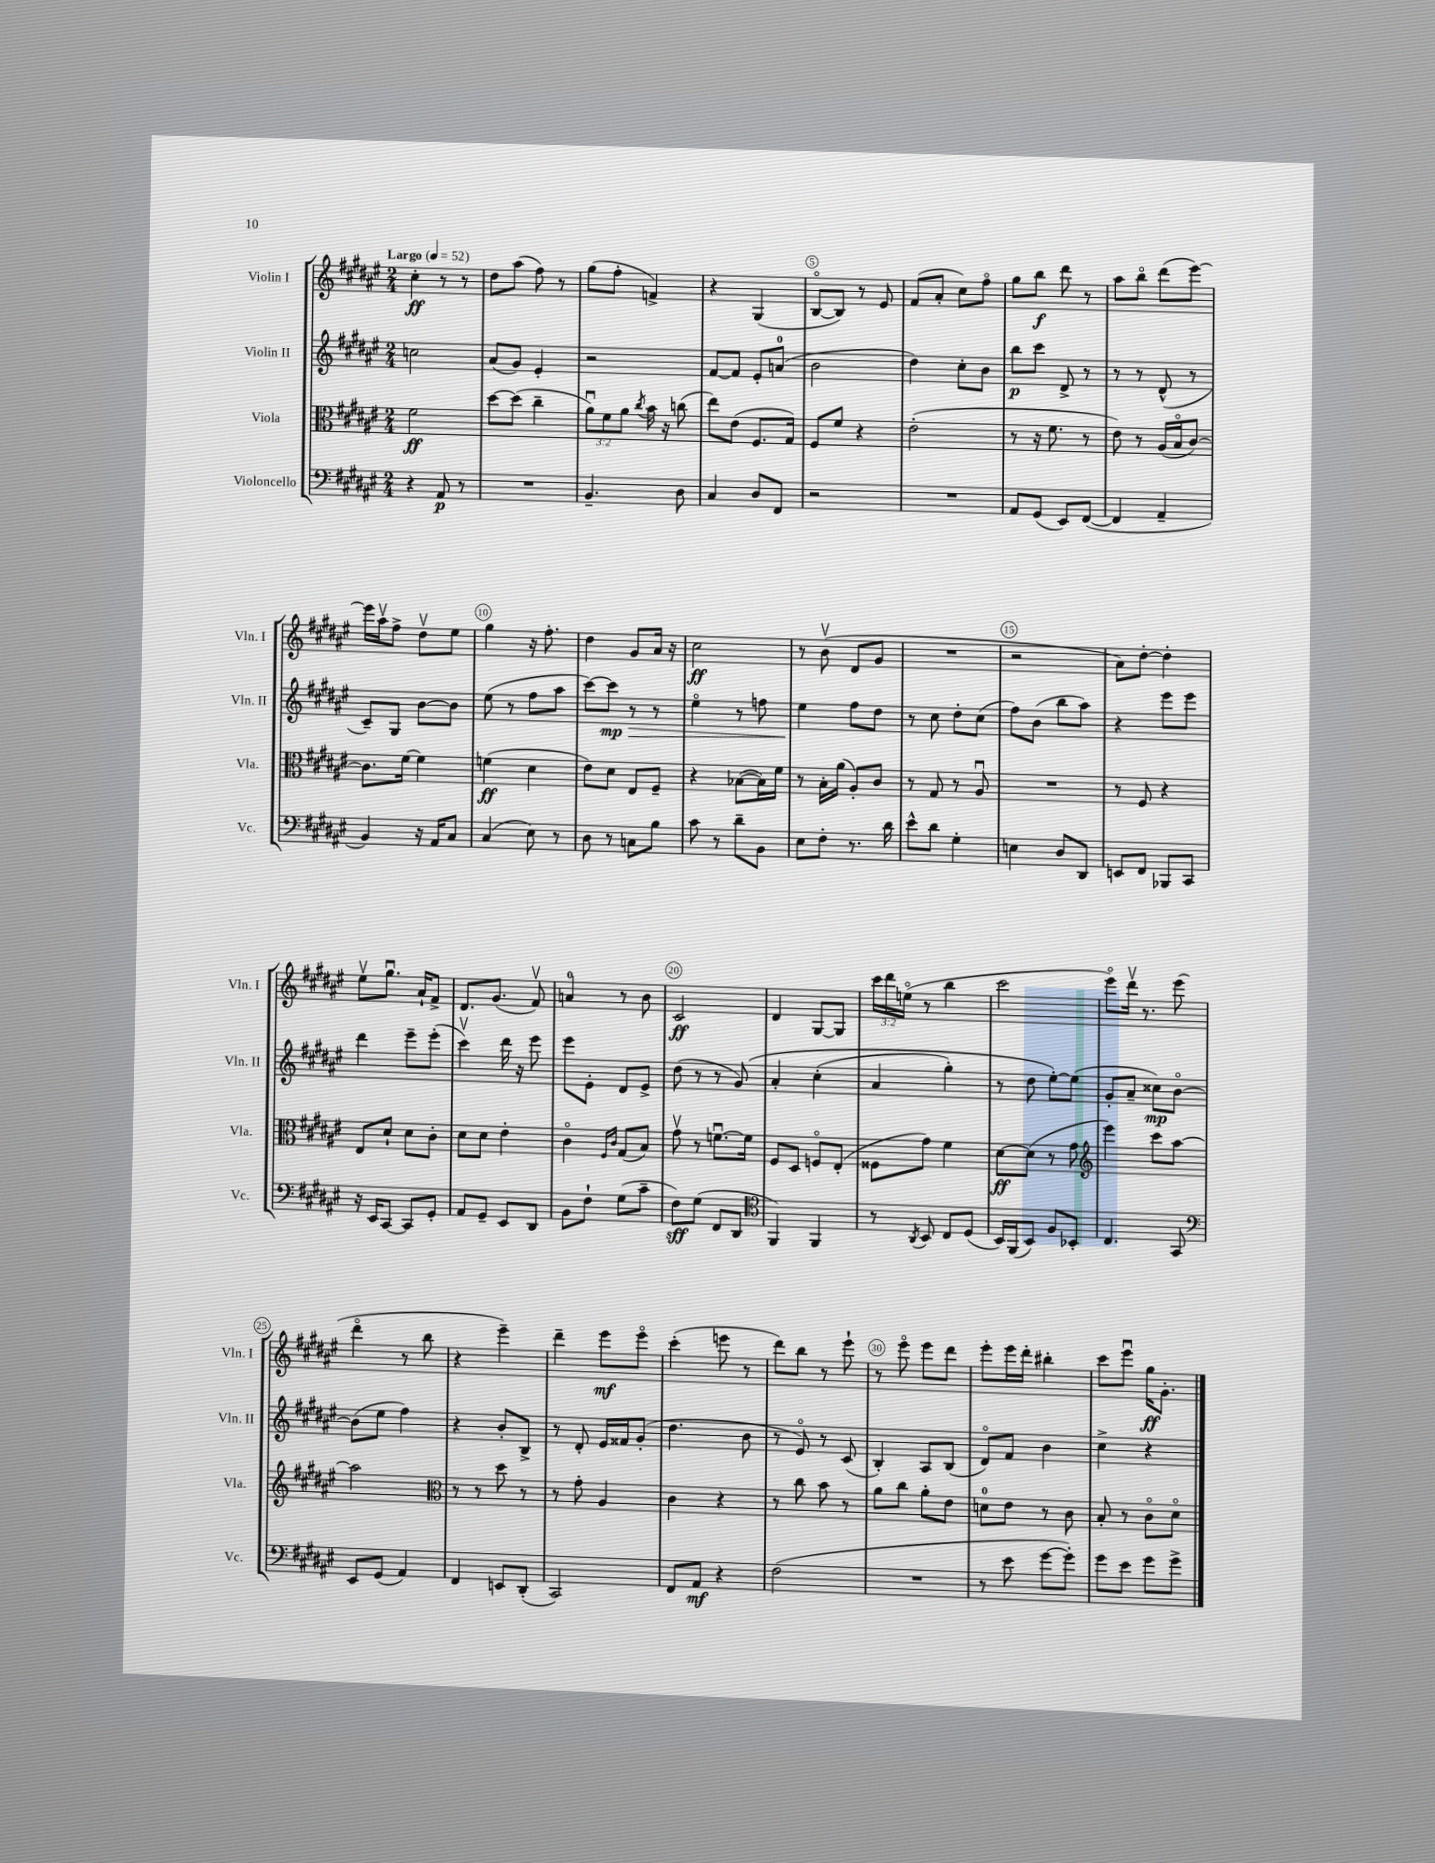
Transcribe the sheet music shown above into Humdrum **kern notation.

**kern	**dynam	**kern	**dynam	**kern	**dynam	**kern	**dynam
*part4	*part4	*part3	*part3	*part2	*part2	*part1	*part1
*staff4	*staff4	*staff3	*staff3	*staff2	*staff2	*staff1	*staff1
*I"Violoncello	*	*I"Viola	*	*I"Violin II	*	*I"Violin I	*
*I'Vc.	*	*I'Vla.	*	*I'Vln. II	*	*I'Vln. I	*
*clefF4	*	*clefC3	*	*clefG2	*	*clefG2	*
*k[f#c#g#d#a#e#]	*	*k[f#c#g#d#a#e#]	*	*k[f#c#g#d#a#e#]	*	*k[f#c#g#d#a#e#]	*
*M2/4	*	*M2/4	*	*M2/4	*	*M2/4	*
*MM52	*	*MM52	*	*MM52	*	*MM52	*
=1	=1	=1	=1	=1	=1	=1	=1
!	!	!	!	!	!	!LO:TX:a:B:t=Largo	!
4r	.	2f#\	ff	2ccn\	.	4cc#'\	ff
8AA#/	p	.	.	.	.	8r	.
8r	.	.	.	.	.	8r	.
=2	=2	=2	=2	=2	=2	=2	=2
2r	.	[8dd#\L	.	(8a#/L	.	8dd#\L	.
.	.	(8dd#\J]	.	8g#/J)	.	(8aa#\J	.
.	.	4cc#~\	.	4e#'/	.	8ff#\)	.
.	.	.	.	.	.	8r	.
=3	=3	=3	=3	=3	=3	=3	=3
4.BB~/	.	12a#u\L)	.	2r	.	(8gg#\L	.
.	.	12f#\	.	.	.	.	.
.	.	.	.	.	.	8ff#'\J	.
.	.	12a#\J	.	.	.	.	.
.	.	8qcc#/	.	.	.	.	.
.	.	16b\	.	.	.	4fn^/)	.
.	.	16r	.	.	.	.	.
8D#\	.	(8ccn\	.	.	.	.	.
=4	=4	=4	=4	=4	=4	=4	=4
4C#/	.	8ee#\L)	.	[8f#/L	.	4r	.
.	.	(8e#\J	.	8f#/J]	.	.	.
8D#/L	.	8.F#/L	.	8e#'/L	.	(4G#/	.
8FF#/J	.	.	.	(8an/J	.	.	.
.	.	16G#/Jk)	.	.	.	.	.
=5	=5	=5	=5	=5	=5	=5	=5
2r	.	8F#/L	.	2b\	.	[8B/L	.
.	.	8f#/J	.	.	.	8B/J])	.
.	.	4r	.	.	.	8r	.
.	.	.	.	.	.	8e#/	.
=6	=6	=6	=6	=6	=6	=6	=6
2r	.	(2e#'\	.	4dd#\)	.	(8f#/L	.
.	.	.	.	.	.	8a#'/J	.
.	.	.	.	8cc#'\L	.	8cc#\L)	.
.	.	.	.	8b\J	.	8ff#\J	.
=7	=7	=7	=7	=7	=7	=7	=7
8AA#/L	.	8r	.	8bb\L	p	8gg#\L	.
(8GG#/J	.	16r	.	8ccc#\J	.	8bb\J	f
.	.	8.f#\	.	.	.	.	.
8EE#/L)	.	.	.	8d#^/	.	8ddd#\	.
([8FF#/J	.	8r	.	8r	.	8r	.
=8	=8	=8	=8	=8	=8	=8	=8
4FF#/]	.	8e#\)	.	8r	.	8aa#\L	.
.	.	8r	.	8r	.	8bb\J	.
4AA#~/	.	(16A#/LL	.	(8d#^^/	.	(8ddd#\L	.
.	.	16B/J	.	.	.	.	.
.	.	[8c#/J)	.	8r	.	[8eee#\J)	.
!!LO:LB:g=z
=9	=9	=9	=9	=9	=9	=9	=9
4BB/)	.	8.c#\L]	.	8c#~/L)	.	16eee#\LL]	.
.	.	.	.	.	.	16aa#v\J	.
.	.	.	.	8G#/J	.	8ff#^\J	.
.	.	[16f#\Jk	.	.	.	.	.
16r	.	4f#\]	.	[8b\L	.	8dd#v\L	.
16AA#/KL	.	.	.	.	.	.	.
8C#/J	.	.	.	8b\J]	.	8ee#\J	.
=10	=10	=10	=10	=10	=10	=10	=10
(4C#/	.	(4fn\	ff	(8ee#\	.	4gg#\	.
.	.	.	.	8r	.	.	.
8E#\)	.	4d#\	.	8ff#\L	.	16r	.
.	.	.	.	.	.	8.ff#'\	.
8r	.	.	.	8aa#\J	.	.	.
=11	=11	=11	=11	=11	=11	=11	=11
8D#\	.	8e#\L)	.	[8ccc#\L)	.	4dd#\	.
!	!	!	!	!	!LO:HP:b	!	!
8r	.	8d#\J	.	8ccc#\J]	> mp	.	.
8Cn\L	.	8E#/L	.	8r	.	8g#/L	.
8B\J	.	8F#~/J	.	8r	.	16a#/Jk	.
.	.	.	.	.	.	16r	.
=12	=12	=12	=12	=12	=12	=12	=12
8c#\	.	4r	.	4ee#\	.	2cc#\	ff
8r	.	.	.	.	.	.	.
8d#~\L	.	([8B-X\L	.	8r	.	.	.
8BB\J	.	16B-\L])	.	8ffn\	.	.	.
.	.	16f#\JJ	.	.	.	.	.
=13	=13	=13	=13	=13	=13	=13	=13
8E#\L	.	8r	.	4ee#\	.	8r	.
8F#'\J	.	16B'\LL	.	.	.	(8bv\	.
.	.	(16a#\JJ	.	.	.	.	.
8.r	.	8A#'/L)	.	8ff#\L	]	8d#/L	.
.	.	8c#/J	.	8dd#\J	.	8g#/J	.
16d#\	.	.	.	.	.	.	.
=14	=14	=14	=14	=14	=14	=14	=14
8e#^^\L	.	8r	.	8r	.	2r	.
8d#\J	.	8G#/	.	8cc#\	.	.	.
4G#'\	.	8r	.	8dd#'\L	.	.	.
.	.	8A#u/	.	(8cc#\J	.	.	.
=15	=15	=15	=15	=15	=15	=15	=15
4En\	.	2r	.	8ff#\L)	.	2r	.
.	.	.	.	(8b\J	.	.	.
8D#/L	.	.	.	8bb\L	.	.	.
8DD#/J	.	.	.	8aa#\J)	.	.	.
=16	=16	=16	=16	=16	=16	=16	=16
8EEn/L	.	8r	.	4r	.	8a#\L)	.
8FF#/J	.	8F#/	.	.	.	[8dd#'\J	.
8BBB-X/L	.	4r	.	8eee#\L	.	4dd#'\]	.
8CC#/J	.	.	.	8eee#\J	.	.	.
!!LO:LB:g=z
=17	=17	=17	=17	=17	=17	=17	=17
16r	.	8E#/L	.	4ddd#\	.	8ee#v\L	.
16EE#/KL	.	.	.	.	.	.	.
[8CC#/J	.	8d#`/J	.	.	.	8.gg#u\J	.
8CC#/L]	.	8d#\L	.	8eee#~\L	.	.	.
.	.	.	.	.	.	16a#`/KL	.
8GG#'/J	.	8c#'\J	.	(8eee#'\J	.	8f#^/J	.
=18	=18	=18	=18	=18	=18	=18	=18
8AA#/L	.	8d#\L	.	4ccc#v\)	.	8.d#/L	.
8GG#~/J	.	8d#\J	.	.	.	.	.
.	.	.	.	.	.	(8.g#/J	.
8EE#/L	.	4e#'\	.	16ddd#\	.	.	.
.	.	.	.	16r	.	.	.
8DD#/J	.	.	.	8eee#\	.	8f#v/)	.
=19	=19	=19	=19	=19	=19	=19	=19
8BB\L	.	4c#\	.	8eee#\L	.	4an/	.
8F#`\J	.	.	.	8e#'\J	.	.	.
.	.	16qqF#/LL	.	.	.	.	.
.	.	16qqc#/JJ	.	.	.	.	.
(8G#\L	.	(8G#/L	.	8d#/L	.	8r	.
8c#~\J	.	8B/J)	.	8e#^/J	.	8b\	.
=20	=20	=20	=20	=20	=20	=20	=20
8F#\L)	sff	8g#v\	.	(8dd#\	.	2c#/	ff
(8G#\J	.	8r	.	8r	.	.	.
8FF#/L	.	[8.fnu\L	.	8r	.	.	.
8DD#/J	.	.	.	(8g#/)	.	.	.
.	.	16f\Jk]	.	.	.	.	.
=21	=21	=21	=21	=21	=21	=21	=21
*clefC4	*	*	*	*	*	*	*
4FF#/)	.	8F#/L	.	4a#'/	.	4d#/	.
.	.	8D#/J	.	.	.	.	.
4FF#/	.	8Fn/L	.	(4cc#'\	.	[8G#/L	.
.	.	(8E#'/J	.	.	.	8G#/J]	.
=22	=22	=22	=22	=22	=22	=22	=22
8r	.	8F##X\L	.	4a#/	.	24ccc#\LL	.
.	.	.	.	.	.	24ddd#\	.
.	.	.	.	.	.	(24een\JJ	.
8qAA#/	.	.	.	.	.	.	.
8BB/	.	8g#\J)	.	.	.	8r	.
8C#/L	.	4f#\	.	4gg#'\)	.	4bb\	.
(8D#/J	.	.	.	.	.	.	.
=23	=23	=23	=23	=23	=23	=23	=23
16BB/LL)	.	[8d#\L	ff	8r	.	2ccc#\	.
(16FF#/J	.	.	.	.	.	.	.
8BB/J)	.	(8d#\J]	.	8dd#\	.	.	.
8F#/L	.	8r	.	[8ee#'\L)	.	.	.
8BB-X'/J	.	8g#\	.	(8ee#\J]	.	.	.
=24	=24	=24	=24	=24	=24	=24	=24
*	*	*clefG2	*	*	*	*	*
4.C#/	.	4eee#\)	.	8g#'/L	.	8eee#\L)	.
.	.	.	.	8a#~/J	.	16ddd#v\Jk	.
.	.	.	.	.	.	8.r	.
.	.	8ccc#\L	.	8cc##X\L)	mp	.	.
8GG#/	.	[8aa#\J	.	[8b\J	.	(8eee#\	.
!!LO:LB:g=z
=25	=25	=25	=25	=25	=25	=25	=25
*clefF4	*	*	*	*	*	*	*
8EE#/L	.	2aa#\]	.	(8b\L]	.	4ddd#\	.
(8GG#/J	.	.	.	8ee#\J	.	.	.
4AA#/)	.	.	.	4ff#\)	.	8r	.
.	.	.	.	.	.	8bb\	.
=26	=26	=26	=26	=26	=26	=26	=26
*	*	*clefC3	*	*	*	*	*
4FF#/	.	8r	.	4r	.	4r	.
.	.	8r	.	.	.	.	.
8EEn/L	.	8dd#\	.	8b'/L	.	4eee#~\)	.
(8DD#'/J	.	8r	.	8B^/J	.	.	.
=27	=27	=27	=27	=27	=27	=27	=27
2CC#/)	.	8r	.	8r	.	4ddd#~\	.
.	.	8g#'\	.	8d#'/	.	.	.
.	.	4A#/	.	16e#/LL	.	8eee#\L	mf
.	.	.	.	16f##X/J	.	.	.
.	.	.	.	(8g#'/J	.	8eee#\J	.
=28	=28	=28	=28	=28	=28	=28	=28
8FF#/L	.	4c#\	.	4.dd#\	.	(4ccc#'\	.
8AA#/J	mf	.	.	.	.	.	.
4r	.	4r	.	.	.	8eeen\	.
.	.	.	.	8b\	.	8r	.
=29	=29	=29	=29	=29	=29	=29	=29
(2F#\	.	8r	.	8r	.	8ddd#\L)	.
.	.	8cc#\	.	8e#/)	.	8bb\J	.
.	.	8b\	.	8r	.	8r	.
.	.	8r	.	(8c#/	.	8eee#`\	.
=30	=30	=30	=30	=30	=30	=30	=30
2r	.	8a#\L	.	4B'/)	.	8r	.
.	.	8cc#\J	.	.	.	8eee#\	.
.	.	8a#'\L	.	8A#/L	.	8eee#\L	.
.	.	8e#\J	.	(8B/J	.	8ddd#\J	.
=31	=31	=31	=31	=31	=31	=31	=31
8r	.	8dn\L	.	8d#/L)	.	8eee#'\L	.
8e#\	.	8e#\J	.	8f#/J	.	16eee#\L	.
.	.	.	.	.	.	16ddd#'\JJ	.
[8g#\L	.	8r	.	4b\	.	4bb#X'\	.
8g#'\J])	.	8c#\	.	.	.	.	.
=32	=32	=32	=32	=32	=32	=32	=32
8g#\L	.	8B'/	.	4cc#^\	.	8ccc#\L	.
8e#\J	.	8r	.	.	.	8eee#u\J	.
8g#\L	.	8c#\L	.	4r	.	16gg#\KL	ff
.	.	.	.	.	.	8.g#'\J	.
8g#^\J	.	8d#\J	.	.	.	.	.
==	==	==	==	==	==	==	==
*-	*-	*-	*-	*-	*-	*-	*-
